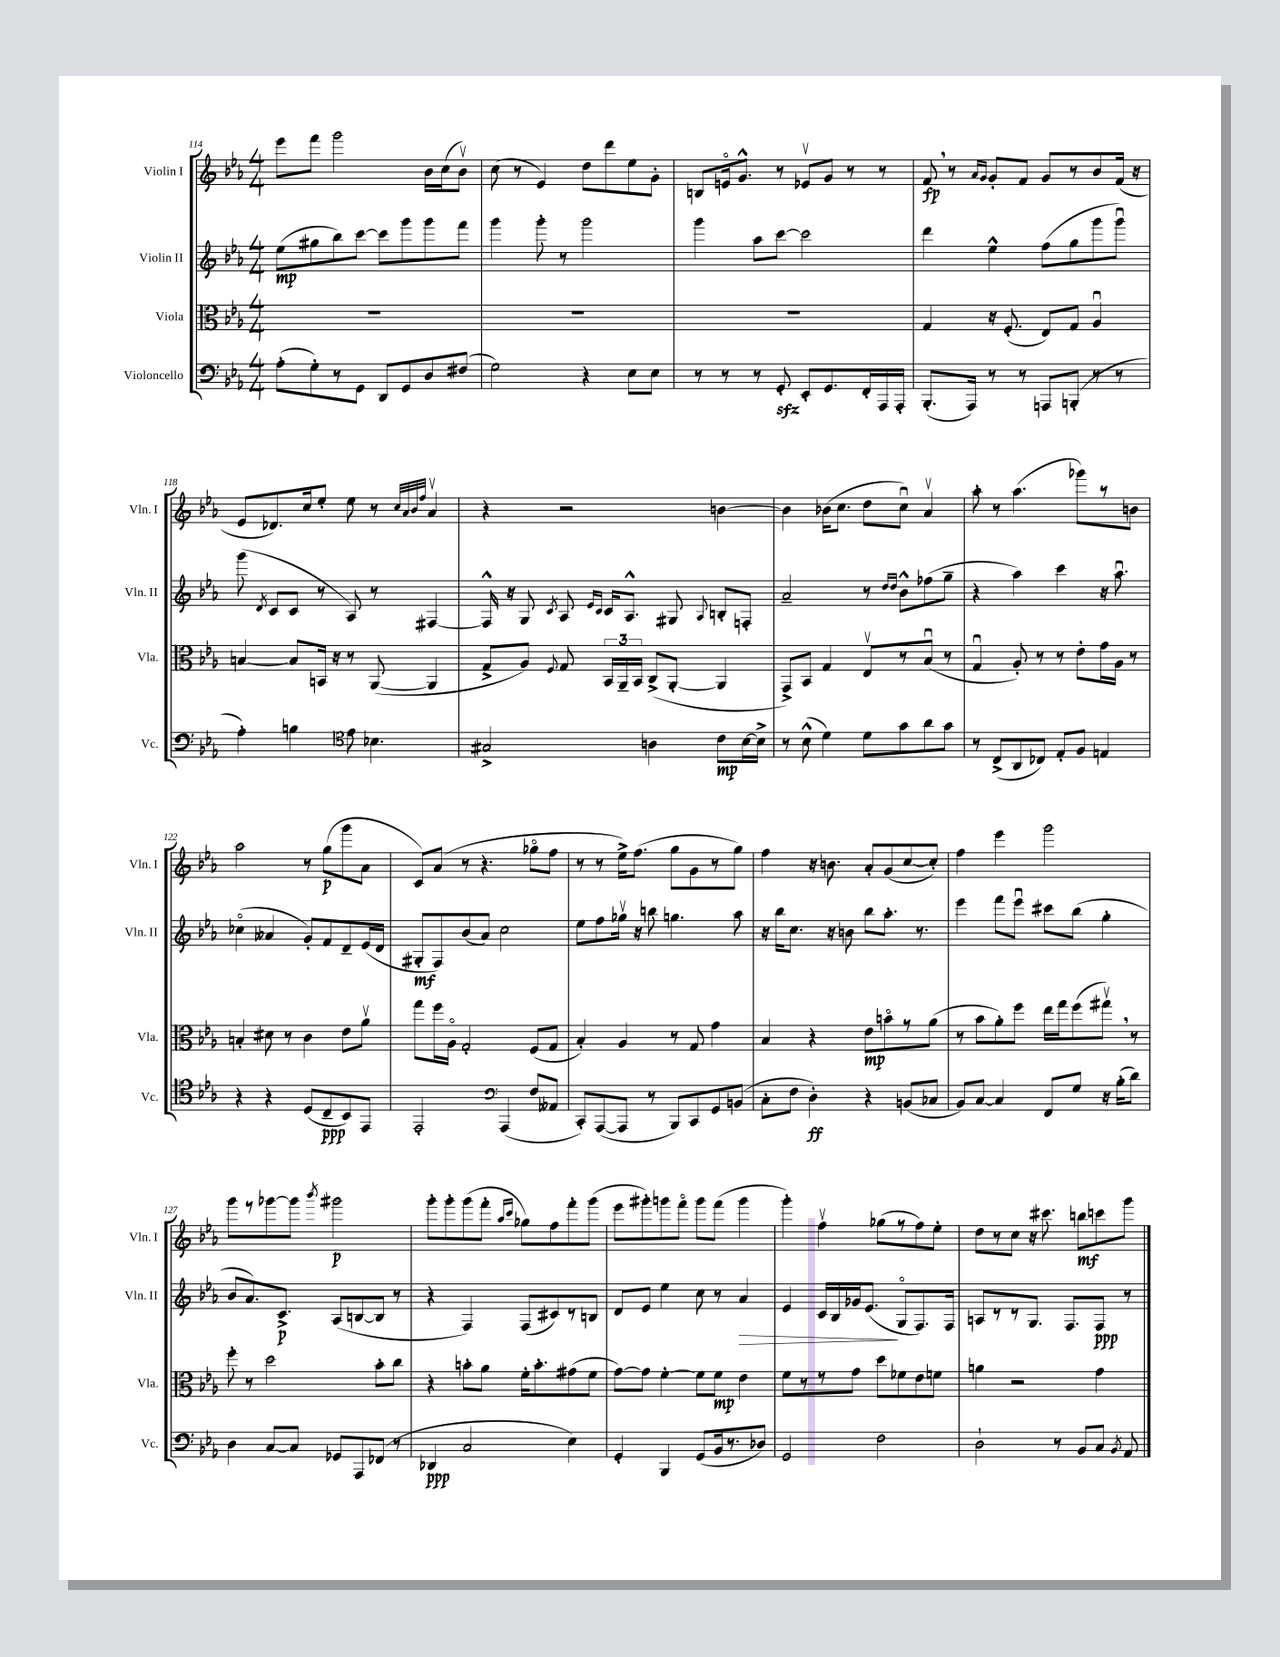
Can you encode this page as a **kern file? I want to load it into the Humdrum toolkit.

**kern	**dynam	**kern	**dynam	**kern	**dynam	**kern	**dynam
*part4	*part4	*part3	*part3	*part2	*part2	*part1	*part1
*staff4	*staff4	*staff3	*staff3	*staff2	*staff2	*staff1	*staff1
*I"Violoncello	*	*I"Viola	*	*I"Violin II	*	*I"Violin I	*
*I'Vc.	*	*I'Vla.	*	*I'Vln. II	*	*I'Vln. I	*
*clefF4	*	*clefC3	*	*clefG2	*	*clefG2	*
*k[b-e-a-]	*	*k[b-e-a-]	*	*k[b-e-a-]	*	*k[b-e-a-]	*
*M4/4	*	*M4/4	*	*M4/4	*	*M4/4	*
=114	=114	=114	=114	=114	=114	=114	=114
(8A-'\L	.	1r	.	(8ee-\L	mp	8eee-\L	.
8G'\)	.	.	.	8gg#X\	.	8fff\J	.
8r	.	.	.	8bb-\)	.	2ggg\	.
8GG\J	.	.	.	[8ccc\J	.	.	.
8DD/L	.	.	.	8ccc\L]	.	.	.
8GG/	.	.	.	8ggg\	.	.	.
8D/	.	.	.	8ggg\	.	16b-\LL	.
.	.	.	.	.	.	(16cc\J	.
(8F#X/J	.	.	.	8fff\J	.	8b-v\J)	.
=115	=115	=115	=115	=115	=115	=115	=115
2G\)	.	1r	.	4ggg\	.	(8cc\	.
.	.	.	.	.	.	8r	.
.	.	.	.	8ggg'\	.	4e-/)	.
.	.	.	.	8r	.	.	.
4r	.	.	.	2ggg\	.	8dd\L	.
.	.	.	.	.	.	8ddd\	.
8E-\L	.	.	.	.	.	8ee-\	.
8E-\J	.	.	.	.	.	8g'\J	.
=116	=116	=116	=116	=116	=116	=116	=116
8r	.	1r	.	4ggg\	.	8Bn/L	.
8r	.	.	.	.	.	16en/k	.
.	.	.	.	.	.	8.g^^/J	.
8r	.	.	.	8aa-\L	.	.	.
8GGzz'/	.	.	.	[8ccc\J	.	8r	.
8EE-'/L	.	.	.	2ccc\]	.	8e-Xv/L	.
8.GG/	.	.	.	.	.	8g/J	.
.	.	.	.	.	.	8r	.
16FF'/L	.	.	.	.	.	.	.
16AAA-/	.	.	.	.	.	8r	.
16AAA-'/JJ	.	.	.	.	.	.	.
=117	=117	=117	=117	=117	=117	=117	=117
(8.BBB-'/L	.	4G/	.	4ddd\	.	8f,/	fp
.	.	.	.	.	.	8r	.
16AAA-/Jk)	.	.	.	.	.	.	.
.	.	.	.	.	.	16qqa-/LL	.
.	.	.	.	.	.	16qqg/JJ	.
8r	.	16r	.	4ee-^^\	.	8g'/L	.
.	.	(8.F'/	.	.	.	.	.
8r	.	.	.	.	.	8f/J	.
8AAAn/L	.	8E-/L)	.	(8ff\L	.	8g/L	.
(8BBBn'/J	.	8G/J	.	8gg\	.	8r	.
8r	.	4A-u/	.	8ggg\	.	8b-/	.
8r	.	.	.	8gggu\J)	.	(16f/Jk	.
.	.	.	.	.	.	16r	.
!!LO:LB:g=z
=118	=118	=118	=118	=118	=118	=118	=118
4A-'\)	.	[4Bn/	.	(8ggg\	.	8e-/L	.
.	.	.	.	8qd/	.	.	.
.	.	.	.	8c/L	.	8.d-X/)	.
4Bn\	.	8B/L]	.	8c/J	.	.	.
.	.	.	.	.	.	16cc/k	.
.	.	16BBn/Jk	.	8r	.	8ee-'/J	.
.	.	16r	.	.	.	.	.
*clefC4	*	*	*	*	*	*	*
8e-\	.	8r	.	8A-/)	.	8ee-\	.
4.B-X\	.	([8AA-/	.	8r	.	8r	.
.	.	.	.	.	.	32qqcc/LLL	.
.	.	.	.	.	.	32qqa-/	.
.	.	.	.	.	.	32qqb-/	.
.	.	.	.	.	.	32qqff/JJJ	.
.	.	4AA-/]	.	[4F#X/	.	4a-v/	.
=119	=119	=119	=119	=119	=119	=119	=119
2G#X^/	.	8G^/L	.	16F#^^/]	.	4r	.
.	.	.	.	16r	.	.	.
.	.	8A-/J)	.	8G/	.	.	.
.	.	8qqF/	.	8qc/	.	.	.
.	.	8G/	.	8A-/	.	2r	.
.	.	.	.	16qqe-/LL	.	.	.
.	.	.	.	16qqc/JJ	.	.	.
.	.	24BB-/LL	.	16c/KL	.	.	.
.	.	24AA-~/	.	.	.	.	.
.	.	.	.	8.A-^^/J	.	.	.
.	.	24BB-/JJ	.	.	.	.	.
4An\	.	(8C^/L	.	.	.	.	.
.	.	[8AA-'/J	.	8G#X/	.	.	.
.	.	.	.	8qqA-/	.	.	.
8c\L	mp	4AA-/]	.	8Bn'/L	.	[4bn\	.
[16B-\L	.	.	.	8Fn'/J	.	.	.
16B-^\JJ]	.	.	.	.	.	.	.
=120	=120	=120	=120	=120	=120	=120	=120
8r	.	8GG^/L)	.	2a-~/	.	4b\]	.
(8B-^^\	.	8BB-/J	.	.	.	.	.
4d\)	.	4G/	.	.	.	(16b-X\KL	.
.	.	.	.	.	.	8.cc\J	.
8d\L	.	8E-v/L	.	8r	.	8dd\L	.
.	.	.	.	16qqdd/LL	.	.	.
.	.	.	.	16qqdd/JJ	.	.	.
8g\	.	8r	.	8b-^^\L	.	8ccu\J)	.
8a-\	.	(8B-u/J	.	(8ff-X\	.	4a-v/	.
8g\J	.	8r	.	8gg~\J	.	.	.
=121	=121	=121	=121	=121	=121	=121	=121
8r	.	4Gu/	.	4r	.	8aa-'\	.
(8C^/L	.	.	.	.	.	8r	.
8AA-/	.	8A-'/)	.	4aa-\)	.	(4.aa-\	.
8C-X/J)	.	8r	.	.	.	.	.
8E-'/L	.	8r	.	4ccc\	.	.	.
8F/J	.	8e-'\L	.	.	.	8ggg-X\L)	.
4En/	.	16g\L	.	16r	.	8r	.
.	.	16A-\JJ	.	8.aa-u\	.	.	.
.	.	8r	.	.	.	8bn\J	.
!!LO:LB:g=z
=122	=122	=122	=122	=122	=122	=122	=122
4r	.	4Bn'/	.	(4cc-X\	.	2aa-\	.
4r	.	8d#X\	.	4a--X/	.	.	.
.	.	8r	.	.	.	.	.
(8D/L	.	4c\	.	8g'/L)	.	8r	.
8C~/	ppp	.	.	8f/	.	(8gg\L	p
8BB-/)	.	8e-\L	.	8d~/	.	8ggg\	.
8EE-/J	.	8a-v\J	.	(16e-/L	.	8a-\J	.
.	.	.	.	16d/JJ	.	.	.
=123	=123	=123	=123	=123	=123	=123	=123
2EE-'/	.	8gg\L	.	8G#X'/L	mf	8c/L)	.
.	.	16ff\L	.	8F/)	.	(8a-/J	.
.	.	16A-\JJ	.	.	.	.	.
.	.	2G'/	.	(8b-/	.	8r	.
.	.	.	.	8a-/J)	.	4.r	.
*clefF4	*	*	*	*	*	*	*
(4AAA-/	.	.	.	2cc\	.	.	.
8F/L	.	(8F/L	.	.	.	8gg-X\L	.
8AA--X/J	.	8G/J	.	.	.	8ff\J	.
=124	=124	=124	=124	=124	=124	=124	=124
8CC'/L)	.	4B-'/)	.	8ee-\L	.	8r	.
([8AAA-/	.	.	.	8ff\	.	8r	.
8AAA-/J]	.	4A-/	.	16gg-Xv\Jk	.	16ee-^\KL)	.
.	.	.	.	16r	.	(8.ff\J	.
8r	.	.	.	8bbn\	.	.	.
8BBB-/L)	.	8r	.	4.ggn\	.	8gg\L	.
8CC/	.	8G/	.	.	.	8g\	.
8GG/	.	4g\	.	.	.	8r	.
(8BBn/J	.	.	.	8aa-\	.	8gg\J)	.
=125	=125	=125	=125	=125	=125	=125	=125
8C'\L	.	4B-/	.	16r	.	4ff\	.
.	.	.	.	16bb-\KL	.	.	.
8F\J	.	.	.	8.cc\J	.	.	.
4D'\)	ff	4r	.	.	.	16r	.
.	.	.	.	16r	.	8.bn\	.
.	.	.	.	8bn\	.	.	.
4r	.	8e-\L	mp	8bb-\L	.	8a-'/L	.
.	.	8bn\	.	8.aa-'\J	.	(8g/	.
(8BBn/L	.	8r	.	.	.	[8cc/	.
.	.	.	.	8.r	.	.	.
8C-X/J	.	(8a-\J	.	.	.	8cc'/J])	.
=126	=126	=126	=126	=126	=126	=126	=126
8BB-/L)	.	8r	.	4eee-\	.	4ff\	.
[8C/J	.	8b-\L	.	.	.	.	.
4C/]	.	8a-'\)	.	8fff\L	.	4eee-\	.
.	.	8ff\J	.	8eee-u\J	.	.	.
8FF/L	.	16ee-\LL	.	8ccc#X\L	.	2ggg\	.
.	.	16gg\J	.	.	.	.	.
8G/J	.	(8ff\	.	(8bb-\J	.	.	.
16r	.	8gg#Xv,\J)	.	4gg'\	.	.	.
(16B-'\KL	.	.	.	.	.	.	.
8d\J)	.	8r	.	.	.	.	.
!!LO:LB:g=z
=127	=127	=127	=127	=127	=127	=127	=127
4D\	.	8ff'\	.	8b-/L	.	8ggg\L	.
.	.	8r	.	8.a-/)	.	8r	.
[8C/L	.	2dd\	.	.	.	[8ggg-X\	.
.	.	.	.	8.c^/J	p	.	.
8C/J]	.	.	.	.	.	8ggg-\J]	.
.	.	.	.	.	.	8qbbb-/	.
8GG-X/L	.	.	.	(8A-/L	.	2ggg#X\	p
8AAA-/	.	.	.	[8Bn/	.	.	.
(8FF-X/J	.	8b-'\L	.	8B/J]	.	.	.
8r	.	8cc\J	.	8r	.	.	.
=128	=128	=128	=128	=128	=128	=128	=128
4DD-X/	ppp	4r	.	4r	.	8ggg'\L	.
.	.	.	.	.	.	8ggg'\	.
2C/	.	8bn'\L	.	4F/)	.	(8ggg\	.
.	.	8a-\J	.	.	.	8fff'\J	.
.	.	.	.	.	.	16qqaa-/LL	.
.	.	.	.	.	.	16qqccc/JJ	.
.	.	16f'\KL	.	(8F/L	.	8gg-X\L)	.
.	.	8.b'\	.	.	.	.	.
.	.	.	.	8c#X/)	.	8ff\	.
4E-\)	.	(8g#X\	.	8r	.	8fff'\	.
.	.	8f\J	.	8Bn/J	.	(8ggg\J	.
=129	=129	=129	=129	=129	=129	=129	=129
4GG'/	.	[8g\L)	.	8d/L	.	8eee-\L	.
.	.	8g\J]	.	8e-/J	.	8ggg#X'\)	.
4BBB-/	.	[4f'\	.	4ee-\	.	8gggn\	.
.	.	.	.	.	.	8fff\J	.
(8GG/L	.	8f\L]	.	8cc\	.	8ggg\L	.
16BB-/k	.	8f\J	mp	8r	.	(8fff\J	.
8.r	.	.	.	.	.	.	.
!	!	!	!	!	!LO:HP:b	!	!
.	.	4e-\	.	4a-/	>	4ggg\	.
8D-X/J)	.	.	.	.	.	.	.
=130	=130	=130	=130	=130	=130	=130	=130
2GG/	.	8f\L	.	4e-/	.	4ggg'\)	.
.	.	8r	.	.	.	.	.
.	.	8r	.	16c/LL	.	4ffv\	.
.	.	.	.	16B-/	.	.	.
.	.	8g\J	.	16g-X/J	.	.	.
.	.	.	.	(8.e-/J	.	.	.
2F\	.	8dd\L	.	.	.	(8gg-X\L	.
.	.	8f-X\	.	8G/L	]	8r	.
.	.	8e-\	.	8.F/)	.	8ff\)	.
.	.	8fn\J	.	.	.	8ee-'\J	.
.	.	.	.	16F/Jk	.	.	.
=131	=131	=131	=131	=131	=131	=131	=131
2D`\	.	4an\	.	8An/L	.	8dd\L	.
.	.	.	.	8r	.	8r	.
.	.	2r	.	8r	.	8cc\J	.
.	.	.	.	8.G/J	.	16r	.
.	.	.	.	.	.	8.ccc#X\	.
8r	.	.	.	.	.	.	.
.	.	.	.	8.F/L	.	.	.
8BB-/L	.	.	.	.	.	8bbn\L	mf
8C/J	.	4g\	.	8F/J	ppp	8cccn\	.
8qBB-/	.	.	.	.	.	.	.
8AA-/	.	.	.	8r	.	8ggg\J	.
==	==	==	==	==	==	==	==
*-	*-	*-	*-	*-	*-	*-	*-
